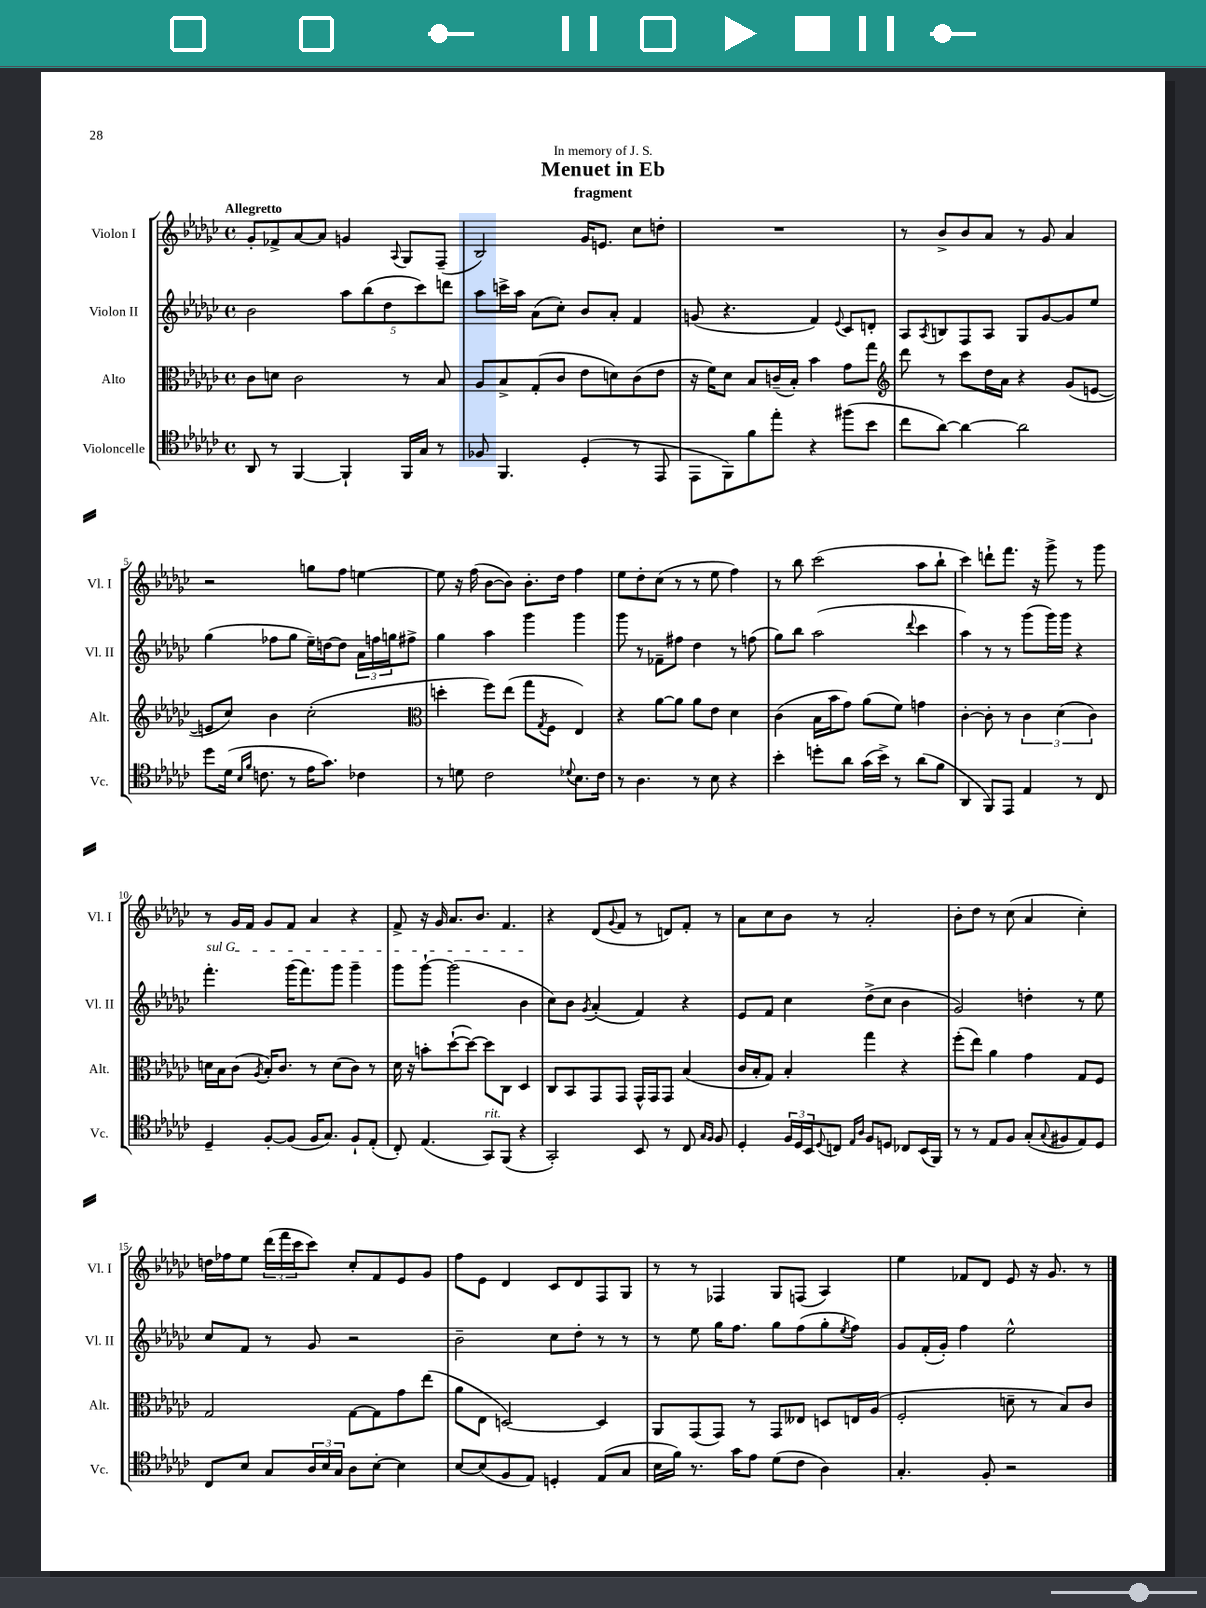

**kern	**kern	**kern	**kern
*staff4	*staff3	*staff2	*staff1
*clefC4	*clefC3	*clefG2	*clefG2
*k[b-e-a-d-g-c-]	*k[b-e-a-d-g-c-]	*k[b-e-a-d-g-c-]	*k[b-e-a-d-g-c-]
*M4/4	*M4/4	*M4/4	*M4/4
*met(c)	*met(c)	*met(c)	*met(c)
8AA-	8c-	2b-	8g-'
8r	8d	.	8f-^
[4FF	2c-	.	[8a-
.	.	.	8a-]
4FF`]	.	10aa-	4g
.	.	(10bb-	.
.	.	10dd-	.
.	.	.	8qqA-
16FF	8r	.	8G-
.	.	10ccc-)	.
16G-	.	.	.
8r	8B-	.	(8F~
.	.	10ddd	.
=	=	=	=
8F-	8A-	8aa-	2B-)
4.FF	8B-^	16ccc^	.
.	.	16aa-	.
.	(8G-'	(8a-	.
.	8c-	8cc-')	.
(4D-'	8e-	8b-	16g-
.	.	.	8.e
.	8d)	8a-'	.
8r	(8c-	4f	8cc-
8EE-	8e-	.	8dd'
=	=	=	=
8EE-	16r	(8g	1r
.	16f)	.	.
8FF)	8d-	4.r	.
8f	8B-	.	.
8ee-'	(16c~	.	.
.	16B-')	.	.
4r	4b-	4f)	.
.	.	8qqe-	.
(8ff#	8g-	8c-	.
8b-	8gg-	8d'	.
=	=	=	=
*	*clefG2	*	*
8cc-	8ddd-	8A-	8r
.	.	8qA-	.
[8a-)	8r	8B	8b-^
4a-_	8ccc-	8F	8b-
.	16dd-	8A-	8a-
.	16a-	.	.
2a-]	4r	8G-	8r
.	.	[8g-	8g-
.	(8g-	8g-]	4a-
.	[8e	8ee-	.
=	=	=	=
8dd-	8e]	(4gg-	2r
(16d-	8cc-)	.	.
16qqB-	.	.	.
16qqf	.	.	.
8.c	.	.	.
.	4b-	8ff-	.
8r	.	8gg-	.
16e-	(2cc-'	16ee-~)	8gg
8.g-)	.	[16dd	.
.	.	8dd]	8ff
4c-	.	24a-	[4ee
.	.	24ff	.
.	.	24gg	.
.	.	8ff#^	.
=	=	=	=
*	*clefC3	*	*
8r	4dd'	4gg-	8ee]
8d	.	.	16r
.	.	.	(16ff
2c-	8ff)	4aa-	[8b-
.	(8ee-	.	8b-])
.	8gg-	4ggg-	8.b-'
.	8qG-	.	.
.	8F	.	.
.	.	.	16dd-
8qqd-	.	.	.
8.B-	4E-)	4ggg-	4ff
16c-	.	.	.
=	=	=	=
8r	4r	8ggg-	8ee-
4.A-	.	8r	8dd-'
.	[8a-	8f-~	(8cc-
.	8a-]	8ff#	8r
8r	8a-	4dd-	8r
8B-	8e-	.	8ee-
4r	4d-	8r	4ff)
.	.	(8ff	.
=	=	=	=
4b-'	(4c-	8gg-)	8r
.	.	8bb-	8bb-
8dd'	16B-	(2aa-	(2ccc-
.	16b-	.	.
8a-	8g-)	.	.
(16g-	(8a-	.	.
16b-^)	.	.	.
8r	8f)	.	.
.	.	8qqddd-	.
(8a-	4g	4ccc-	8aa-
8f	.	.	8bb-`
=	=	=	=
4AA-	[4c-'	4aa-)	4ccc-)
8FF)	8c-']	8r	8ddd`
8EE-	8r	8r	8.fff
4E-	6c-	(8ggg-	.
.	.	.	16r
.	.	16ggg-)	8ggg-^
.	(6d-	.	.
.	.	16ggg-	.
8r	.	4r	8r
.	6c-)	.	.
8C-	.	.	8ggg-
=	=	=	=
4D-~	16d	4.fff'	8r
.	16B-	.	.
.	(8c-	.	16g-
.	.	.	16f
.	8qA-	.	.
[8F'	16B-')	.	8g-
.	8.c-	.	.
(8F]	.	(16ggg-	8f
.	.	8.fff)	.
16F	8r	.	4a-
8.G-)	.	.	.
.	(8d	8ggg-	.
8F`	8c-)	4ggg-~	4r
(8E-'	8r	.	.
=	=	=	=
8C-')	16d-	8ggg-	8f^
.	16r	.	.
(4.E-	8b'	[8ggg-`	16r
.	.	.	16g-
.	([8dd-`	(2ggg-]	8.a-
.	8dd-_)	.	.
.	.	.	8.b-
8GG-)	8dd-]	.	.
(8FF	8C-	.	4.f
4r	4D-	4b-	.
=	=	=	=
2GG-')	8C-	8cc-)	4r
.	8BB-	8b-	.
.	.	8qg-	.
.	8GG-	(4a-'	(8d-
.	.	.	8qqg-
.	8GG-	.	8f
8BB-	16GG-^^	4f)	8r
.	16GG-	.	.
8r	8GG-	.	8d)
8C-	(4B-	4r	8f'
16qqG-	.	.	.
16qqF	.	.	.
8F	.	.	8r
=	=	=	=
4D-'	16c-	8e-	8a-
.	16B-'	.	.
.	8G-)	8f	8cc-
24F	4B-'	4cc-	8b-
24D-	.	.	.
24BB-	.	.	.
8qqD-	.	.	.
8C	.	.	8r
16qqE-	.	.	.
16qqA-	.	.	.
8F	4gg-	(8dd-^	2a-'
8D	.	8cc-	.
8C-	4r	4b-	.
(16BB-	.	.	.
16FF)	.	.	.
=	=	=	=
8r	(8ff'	2g-)	8b-'
8r	8ee-)	.	8dd-
8E-	4a-	.	8r
8F	.	.	(8cc-
(8G-'	4g-	4dd'	4a-
8qqG-	.	.	.
8F#	.	.	.
8E-)	8G-	8r	4cc-')
8D-	8F	8ee-	.
=	=	=	=
8C-	2G-	8cc-	16dd
.	.	.	16ff-
8B-	.	8f	8ee-
8G-	.	8r	(24ddd-
.	.	.	24fff
.	.	.	24ccc-
24A-	.	8g-	8ccc-)
24B-	.	.	.
24G-	.	.	.
8A-	[8G-	2r	8cc-'
[8B-'	8G-]	.	8f
4B-]	8g-	.	8e-
.	(8ee-	.	8g-
=	=	=	=
[8B-	8a-	2b-~	8ff
(8B-]	8E-	.	8e-
8F	[2D)	.	4d-
8E-)	.	.	.
4D'	.	8cc-	8c-
.	.	8dd-'	8d-
(8E-	4D]	8r	8F
8G-	.	8r	8G-
=	=	=	=
16B-	8AA-	8r	8r
16f)	.	.	.
8.r	(8GG-	8ee-	8r
.	8GG-)	16gg-	4F-
16g-	.	8.ff	.
8e-	8r	.	.
(8d-	8GG-	8gg-	8G-
8c-	8E--	(8ff	(8F
4A-)	8D	8gg-'	4A-)
.	.	8qee-	.
.	16E	8ff)	.
.	(16A-	.	.
=	=	=	=
4.G-'	2F'	8g-	4ee-
.	.	(16f'	.
.	.	16g-')	.
.	.	4ff	8f-
8F'	.	.	8d-
2r	8d~	2ee-^^	8e-
.	8r	.	16r
.	.	.	8.g-
.	8B-)	.	.
.	8c-	.	8r
==	==	==	==
*-	*-	*-	*-
